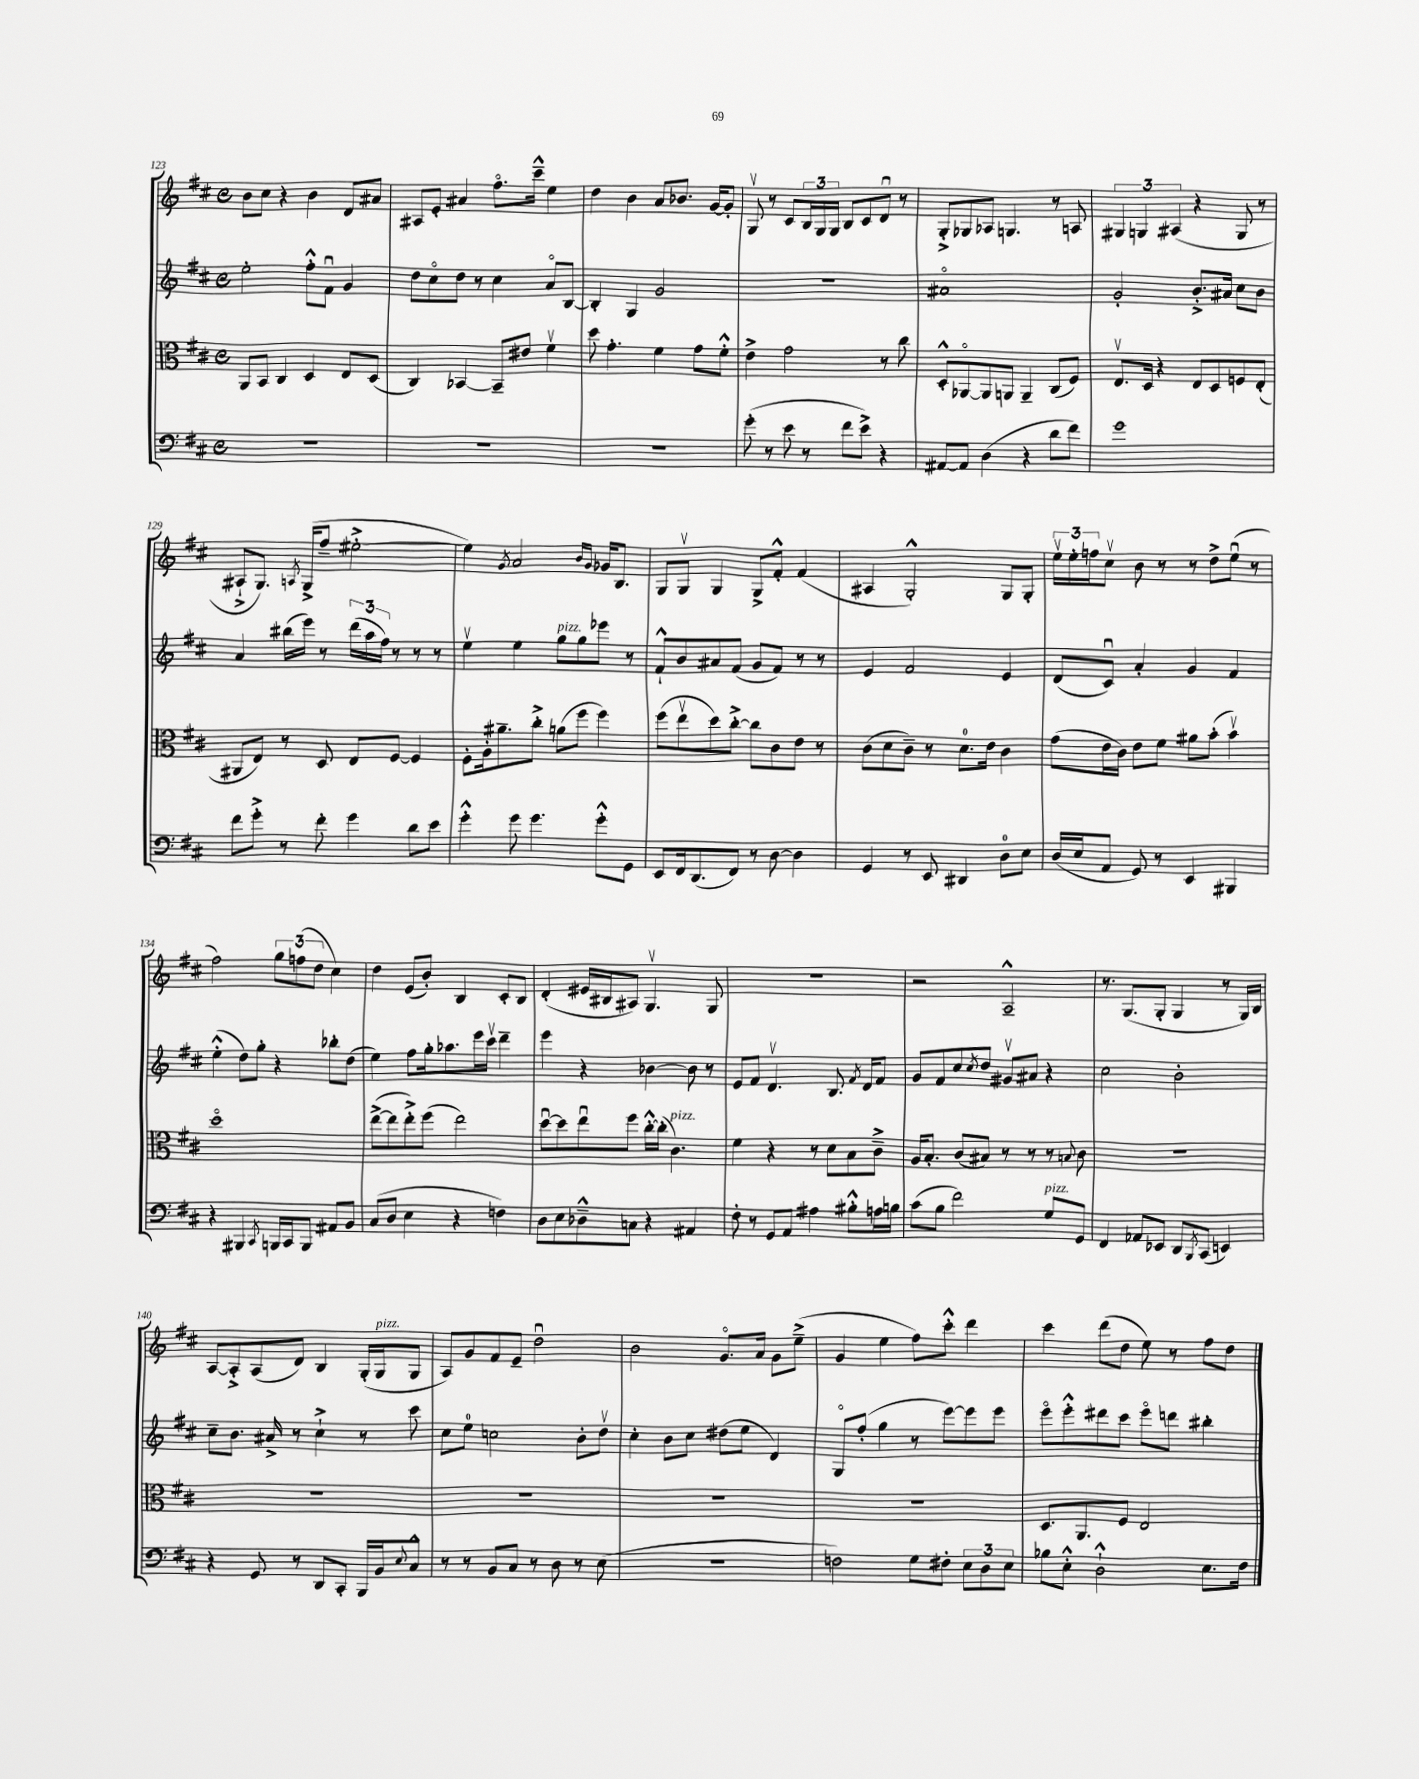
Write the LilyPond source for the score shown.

<<
\new StaffGroup <<
\new Staff = "s0" {
    \clef treble \key d \major \defaultTimeSignature \time 4/4
    b'8 cis''8 r4 b'4 d'8 ais'8 |
    ais8 e'8-. ais'4 fis''8.\flageolet cis'''16---^ e''4 |
    d''4 b'4 a'8 bes'8. g'16~ g'8-. |
    g8\upbow r8 cis'8 \tuplet 3/2 { b16 g16 g16 } b8 cis'8 d'8\downbow r8 |
    g8-.-> ges8 aes8 g4. r8 a8 |
    \tuplet 3/2 { gis4 g4 ais4( } r4 g8 r8 |
    ais8-!-> g8.) \acciaccatura { a8 } g16->( fis''8-- eis''2~-.-> |
    eis''4) \acciaccatura { g'8 } a'2 \grace { b'16 g'16 } ges'16 b8. |
    g8 g8\upbow g4 g8-> fis'8-.-^ fis'4( |
    ais4 g2-.-^) g8 g8-. |
    \tuplet 3/2 { e''16\upbow e''16-. f''16 } cis''8\upbow b'8 r8 r8 d''8-> e''8\downbow( r8 |
    fis''2) \tuplet 3/2 { g''8 f''8( d''8 } cis''4) |
    d''4 e'8( b'8-.) b4 cis'8-. b8 |
    d'4-.( eis'16 bis16 ais8) g4.\upbow g8 |
    r1 |
    r2 a2---^ |
    r8. g8.( g8-. g4 r8 g16) b16 |
    a8~ a8-.-> a8( d'8) b4 g16-.( g16^\markup { \italic "pizz." } g8 |
    a8) g'8 fis'8 e'8-- d''2\downbow |
    b'2 g'8.\flageolet a'16 g'8 e''8--->( |
    g'4 e''4 fis''8) cis'''8-.-^ d'''4 |
    cis'''4 d'''8( d''8 e''8) r8 fis''8 d''8 \bar "|." |
}
\new Staff = "s1" {
    \clef treble \key d \major \defaultTimeSignature \time 4/4
    e''2-. fis''8-.-^ fis'8\downbow g'4 |
    d''8 cis''8\flageolet d''8 r8 cis''4 a'8\flageolet b8~ |
    b4-. g4 g'2 |
    R1 |
    ais'1\flageolet |
    g'2-. b'8.-.-> ais'16 cis''8 b'8 |
    a'4 bis''16( e'''16) r8 \tuplet 3/2 { d'''16( a''16 fis''16) } r8 r8 r8 |
    e''4\upbow e''4 g''8^\markup { \italic "pizz." } g''8 ees'''8 r8 |
    fis'8-!-^ b'8 ais'8 fis'8( g'8 fis'8) r8 r8 |
    e'4 fis'2 e'4 |
    d'8( cis'8\downbow) a'4-. g'4 fis'4 |
    e''4-.-^( d''8) g''8-. r4 bes''8-. d''8( |
    e''4) fis''8 g''16-. aes''8. e'''16 cis'''16\upbow d'''4-- |
    e'''4 r4 bes'4~ bes'8 r8 |
    e'8 fis'8 d'4.\upbow b8. \acciaccatura { fis'8 } d'16 fis'8 |
    g'8 fis'8 cis''8 \acciaccatura { cis''8 } d''8 gis'8\upbow ais'8 r4 |
    cis''2 b'2-. |
    cis''8-- b'8. ais'16-> r8 cis''4-!-> r8 cis'''8 |
    cis''8 e''8-0 c''2 b'8-. d''8\upbow |
    cis''4-. b'8 cis''8 dis''8( e''8 d'4) |
    g8\flageolet fis''8-.( g''4 r8 e'''8~) e'''8 e'''8 |
    e'''8\flageolet e'''8-.-^ dis'''8 cis'''8 e'''8\flageolet d'''8 bis''4-. \bar "|." |
}
\new Staff = "s2" {
    \clef alto \key d \major \defaultTimeSignature \time 4/4
    a,8 b,8 cis4 d4 e8 d8( |
    cis4) bes,4~ bes,8-- eis'8 fis'4\upbow |
    d''8 g'4.-. fis'4 g'8 fis'8-.-^ |
    e'4-> g'2 r8 cis''8 |
    d8-.-^ aes,8~\flageolet aes,8 a,8 a,4-- cis8( fis8) |
    e8.\upbow d16 r4 e8 d8 f8 e8-.( |
    ais,8 e8) r8 d8 e8 fis8~ fis4 |
    fis8-. a16-. ais'8.-- cis''8-.-> a'8( fis''8 fis''4) |
    fis''8( e''8\upbow d''8) cis''8~-.-> cis''8 cis'8 e'8 r8 |
    cis'8( d'8 cis'8--) r8 d'8.-0 e'16 cis'4 |
    g'8( e'16 cis'16) e'8 fis'8 ais'8 b'8-.( b'4\upbow) |
    d''1\flageolet |
    e''8~->( e''8 e''8-.->) fis''8( e''2) |
    d''8~\downbow d''8 e''8\downbow fis''8 cis''16~-.-^ cis''16-.( cis'4.^\markup { \italic "pizz." }) |
    fis'4 r4 r8 d'8 b8 cis'8---> |
    a16 b8.-. cis'8( bis8) r8 r8 r8 \appoggiatura { b8 } cis'8 |
    R1 |
    R1 |
    R1 |
    R1 |
    R1 |
    d8. a,8. fis8 e2 \bar "|." |
}
\new Staff = "s3" {
    \clef bass \key d \major \defaultTimeSignature \time 4/4
    R1 |
    R1 |
    R1 |
    g'8-.( r8 e'8 r8 fis'8 e'8->) r4 |
    ais,8~ ais,8 d4( r4 d'8 fis'8) |
    g'1 |
    fis'8 g'8-.-> r8 fis'8-. g'4 d'8 e'8 |
    g'4-.-^ g'8 g'4. g'8-.-^ g,8 |
    e,8 fis,16 d,8.( fis,8) r8 d8~ d4 |
    g,4 r8 e,8 dis,4 d8-0 e8 |
    d16( e16 a,8 g,8) r8 e,4 bis,,4 |
    r4 bis,,4 \acciaccatura { cis,8 } b,,16 cis,16 b,,8 ais,8 b,8 |
    cis8( d8 e4 r4 f4) |
    d8 e8 des8---^ c8 r4 ais,4 |
    fis8-. r8 g,8 a,8 ais4 bis8-.-^ a16 b16 |
    cis'8( b8 fis'2) g8^\markup { \italic "pizz." } g,8 |
    fis,4 aes,8 ees,8 d,8 \acciaccatura { b,,8 } cis,8( e,4) |
    r4 g,8 r8 d,8 cis,8-. b,,16 b,16 \appoggiatura { e8 } cis8-^ |
    r8 r8 b,8 cis8 r8 d8 r8 e8( |
    R1 |
    f2) g8 fis8-. \tuplet 3/2 { e8 d8 e8 } |
    bes8 e8-.-^ d2-!-^ e8. fis16 \bar "|." |
}
>>
>>
\layout { \context { \Score currentBarNumber = #123 } }
